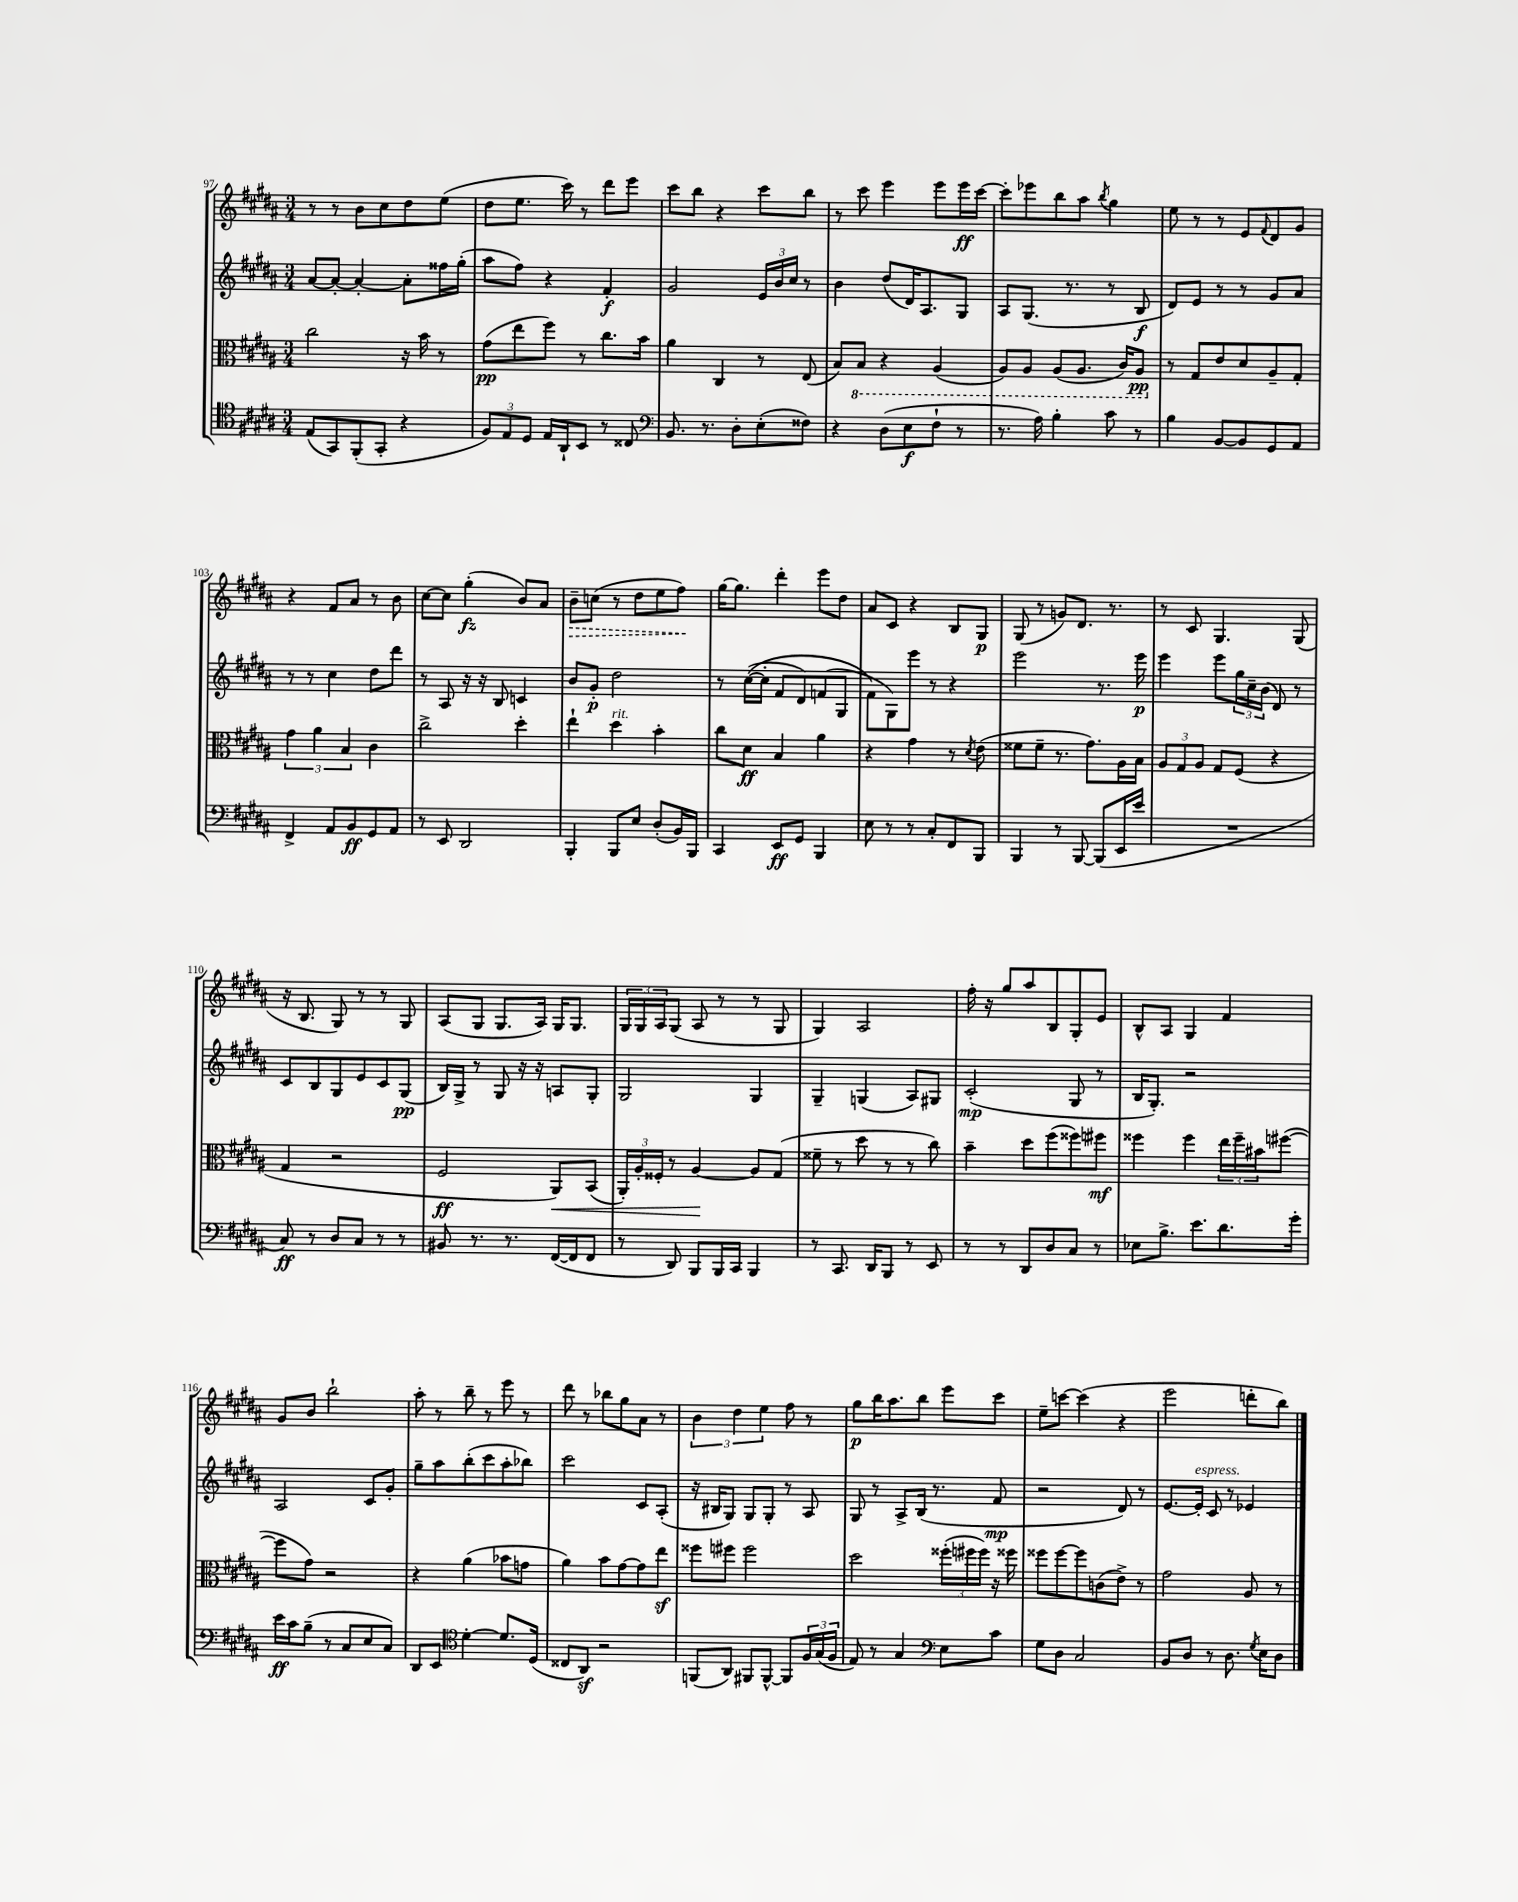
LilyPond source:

<<
\new StaffGroup <<
\new Staff = "s0" {
    \clef treble \key b \major \numericTimeSignature \time 3/4
    r8 r8 b'8 cis''8 dis''8 e''8( |
    dis''8 e''8. cis'''16) r8 dis'''8 e'''8 |
    cis'''8 b''8 r4 cis'''8 b''8 |
    r8 cis'''8 e'''4 e'''8 e'''16\ff cis'''16~ |
    cis'''8-. ees'''8 b''8 ais''8 \acciaccatura { b''8 } gis''4 |
    e''8 r8 r8 e'8 \appoggiatura { fis'8 } dis'8 gis'8 |
    r4 fis'8 ais'8 r8 b'8 |
    cis''8~ cis''8 gis''4-.\fz( b'8) ais'8 |
    \once \override Hairpin.style = #'dashed-line b'8--\> c''8( r8 dis''8 e''8 fis''8\!) |
    gis''16~ gis''8. dis'''4-. e'''8 dis''8 |
    ais'8 cis'8 r4 b8 gis8\p |
    gis8( r8 g'8) dis'8. r8. |
    r8 cis'8 gis4. gis8( |
    r16 b8. gis8) r8 r8 gis8 |
    ais8( gis8 gis8. ais16) gis16 gis8. |
    \tuplet 3/2 { gis16 gis16 ais16 } gis8( ais8 r8 r8 gis8 |
    gis4) ais2 |
    fis''16-. r16 gis''8 ais''8 b8 gis8-. e'8 |
    b8-^ ais8 gis4 fis'4 |
    gis'8 b'8 b''2-! |
    ais''8-. r8 b''8-- r8 e'''8 r8 |
    dis'''8 r8 bes''8 gis''8 ais'8 r8 |
    \tuplet 3/2 { b'4 dis''4 e''4 } fis''8 r8 |
    gis''8\p b''16 ais''8. b''8 e'''8 cis'''8 |
    e''8-- c'''8~ c'''4( r4 |
    e'''2 d'''8-. b''8) \bar "|." |
}
\new Staff = "s1" {
    \clef treble \key b \major \numericTimeSignature \time 3/4
    ais'8~ ais'8~-. ais'4~-. ais'8-. fisis''16 gis''16-.( |
    ais''8 fis''8) r4 fis'4-.\f |
    gis'2 \tuplet 3/2 { e'16 b'16 cis''16 } r8 |
    b'4 dis''8( dis'16) ais8. gis8 |
    ais8 gis8.( r8. r8 b8\f |
    dis'8) e'8 r8 r8 gis'8 ais'8 |
    r8 r8 cis''4 dis''8 dis'''8 |
    r8 ais8 r16 r16 b8 c'4 |
    b'8 gis'8-.\p dis''2 |
    r8 cis''16~(\( cis''16-. fis'8 dis'8) f'8( gis8 |
    fis'8\) gis8) e'''8 r8 r4 |
    e'''2 r8. e'''16\p |
    e'''4 e'''8 \tuplet 3/2 { gis''16 cis''16-- b'16( } dis'8) r8 |
    cis'8 b8 gis8 e'8 cis'8 gis8\pp( |
    b16) gis16-> r8 gis8 r16 r16 a8 gis8-. |
    gis2 gis4 |
    gis4-- g4( ais8) gis8 |
    cis'2-.\mp( gis8 r8 |
    b16 gis8.-.) r2 |
    ais2 cis'8 gis'8-. |
    gis''8-- ais''8 b''8-.( cis'''8 ais''8-. bes''8) |
    cis'''2 cis'8 ais8-.( |
    r16 bis16 gis8) gis8 gis8-. r8 ais8 |
    gis8 r8 ais8-> b16( r8. fis'8\mp |
    r2 dis'8) r8 |
    e'8.~ e'16-.^\markup { \italic "espress." } cis'8 r8 ees'4 \bar "|." |
}
\new Staff = "s2" {
    \clef alto \key b \major \numericTimeSignature \time 3/4
    cis''2 r16 b'16 r8 |
    gis'8\pp( e''8 fis''8) r8 cis''8. b'16 |
    ais'4 cis4 r8 e8( |
    b8) \ottava #-1 b,8 r4 ais,4( |
    ais,8) ais,8 ais,8( ais,8. cis16) ais,8\pp \ottava #0 |
    r8 gis8 e'8 dis'8 ais8-- gis8-. |
    \tuplet 3/2 { gis'4 ais'4 b4 } cis'4 |
    cis''2-> dis''4-. |
    e''4-! dis''4^\markup { \italic "rit." } b'4-. |
    cis''8 dis'8\ff b4 ais'4 |
    r4 gis'4 r8 \acciaccatura { dis'8 } e'8( |
    fisis'8 fisis'8-- r8. gis'8.) ais16 b16 |
    \tuplet 3/2 { ais8 gis8 ais8 } gis8 fis8( r4 |
    gis4 r2 |
    fis2\ff ais,8\<) b,8( |
    \tuplet 3/2 { ais,16-.) ais16-. fisis16-. } r8 ais4~\! ais8 gis8( |
    fisis'8-- r8 dis''8 r8 r8 cis''8) |
    b'4-- dis''8 fis''8( fisis''8) fis''8\mf |
    fisis''4 fisis''4 \tuplet 3/2 { e''16 fisis''16-- bis'16 } fis''8~( |
    fis''8 gis'8) r2 |
    r4 ais'4( bes'8 g'8 |
    ais'4) b'8 gis'8~ gis'8 e''8\sf |
    fisis''8 fis''8 fis''2 |
    dis''2 \tuplet 3/2 { fisis''16-.( fis''16 fis''16) } r16 fisis''16 |
    fisis''8 fisis''8~ fisis''8 c'8( e'8->) r8 |
    gis'2 ais8 r8 \bar "|." |
}
\new Staff = "s3" {
    \clef tenor \key b \major \numericTimeSignature \time 3/4
    e8( gis,8) fis,8-.( gis,8-. r4 |
    \tuplet 3/2 { fis8) e8 dis8 } e16 ais,16-! b,8 r8 cisis8 |
    \clef bass b,8. r8. dis8-. e8-.( fisis8) |
    r4 dis8( e8\f fis8-! r8 |
    r8. ais16) b4-. cis'8 r8 |
    b4 b,8~ b,8 gis,8 ais,8 |
    fis,4-> ais,8 b,8\ff gis,8 ais,8 |
    r8 e,8 dis,2 |
    b,,4-. b,,8 e8 dis8-.( b,16) b,,16 |
    cis,4 e,8\ff gis,8 b,,4 |
    e8 r8 r8 cis8-. fis,8 b,,8 |
    b,,4 r8 b,,8~ b,,8( e,16 e'16 |
    R2. |
    cis8\ff) r8 dis8 cis8 r8 r8 |
    bis,8 r8. r8. fis,16~( fis,16 fis,8 |
    r8 dis,8) b,,8 b,,16 cis,16 b,,4 |
    r8 cis,8. dis,16 b,,8 r8 e,8 |
    r8 r8 dis,8 dis8 cis8 r8 |
    ees8 b8.-> e'8. dis'8. gis'16-. |
    e'16\ff cis'16 b8--( r8 cis8 e8 cis8) |
    dis,8 e,8 \clef tenor dis'4~-. dis'8. dis16( |
    cisis8 ais,8\sf) r2 |
    f,8( ais,8) fis,8 fis,8~-^ fis,8 \tuplet 3/2 { fis16 gis16( fis16 } |
    e8) r8 gis4 \clef bass e8 cis'8 |
    gis8 dis8 cis2 |
    b,8 dis8 r8 dis8. \acciaccatura { gis8 } e16 dis8 \bar "|." |
}
>>
>>
\layout { \context { \Score currentBarNumber = #97 } }
